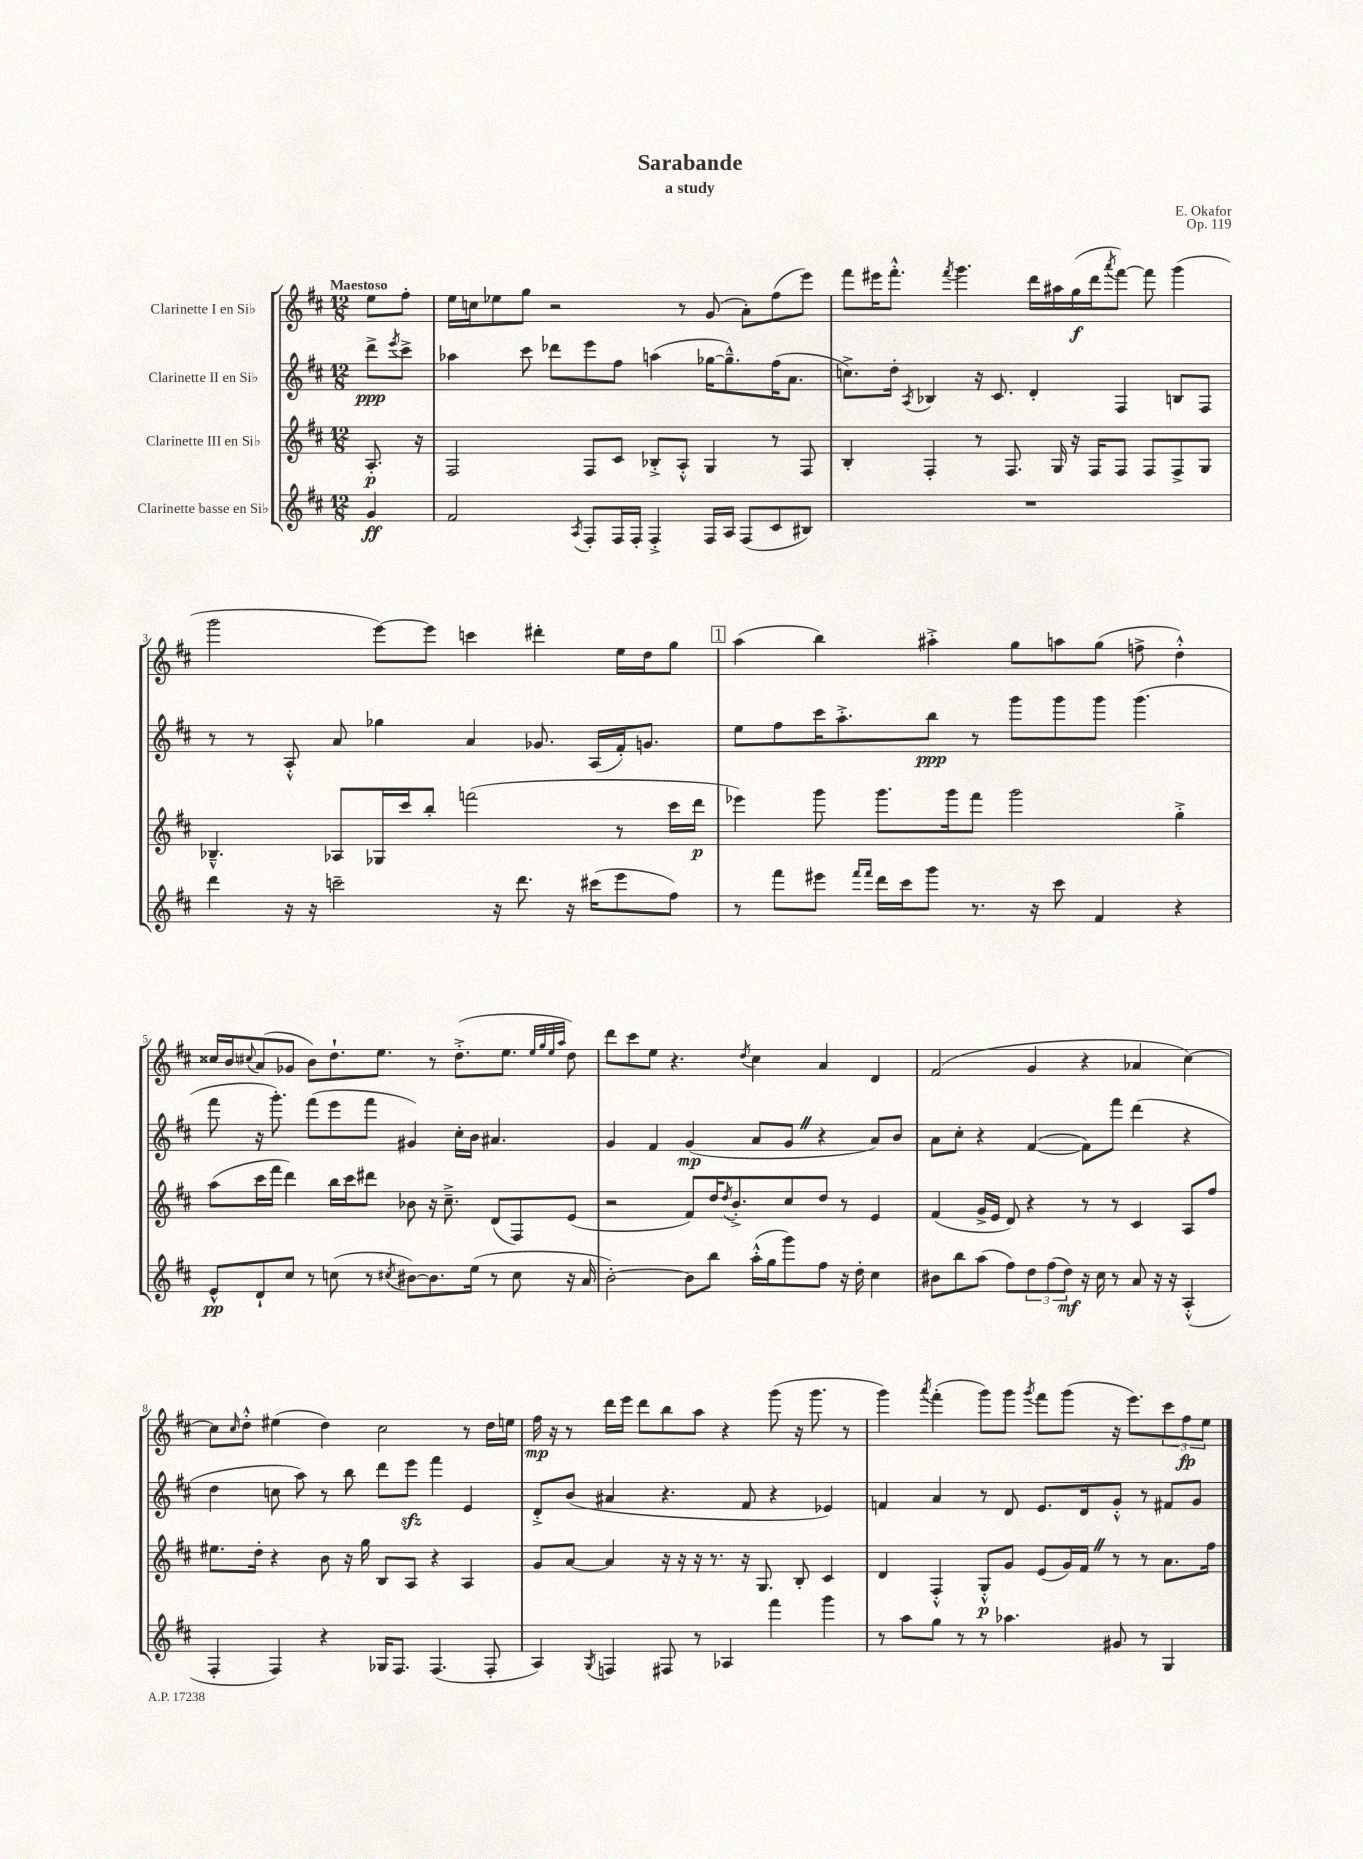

**kern	**dynam	**kern	**dynam	**kern	**dynam	**kern	**dynam
*part4	*part4	*part3	*part3	*part2	*part2	*part1	*part1
*staff4	*staff4	*staff3	*staff3	*staff2	*staff2	*staff1	*staff1
*I"Clarinette basse en Si♭	*	*I"Clarinette III en Si♭	*	*I"Clarinette II en Si♭	*	*I"Clarinette I en Si♭	*
*clefG2	*	*clefG2	*	*clefG2	*	*clefG2	*
*k[f#c#]	*	*k[f#c#]	*	*k[f#c#]	*	*k[f#c#]	*
*M12/8	*	*M12/8	*	*M12/8	*	*M12/8	*
=	=	=	=	=	=	=	=
!	!	!	!	!	!	!LO:TX:a:B:t=Maestoso	!
4g/	ff	8.A'/	p	8ddd^\L	ppp	8ee\L	.
.	.	.	.	8qeee/	.	.	.
.	.	.	.	8ccc#^\J	.	8ff#'\J	.
.	.	16r	.	.	.	.	.
=1	=1	=1	=1	=1	=1	=1	=1
2f#/	.	2F#/	.	4aa-X\	.	16ee\LL	.
.	.	.	.	.	.	16ccn\J	.
.	.	.	.	.	.	8ee-X\	.
.	.	.	.	8ccc#\	.	8gg\J	.
.	.	.	.	8ddd-X\L	.	2r	.
8qA/	.	.	.	.	.	.	.
8F#'/L	.	8F#/L	.	8eee\	.	.	.
16F#/L	.	8c#/J	.	8ff#\J	.	.	.
16F#'/JJ	.	.	.	.	.	.	.
4F#'^/	.	8B-X'^/L	.	(4aan\	.	.	.
.	.	8A'^^/J	.	.	.	8r	.
16F#/LL	.	4G/	.	[16gg-X\KL	.	(8g/	.
16A/JJ	.	.	.	8.gg-~^^\])	.	.	.
(8F#/L	.	.	.	.	.	8a'\L)	.
8c#/	.	8r	.	(16ff#\K	.	(8ff#\	.
.	.	.	.	8.a\J	.	.	.
8B#X/J)	.	8F#/	.	.	.	8eee\J)	.
=2	=2	=2	=2	=2	=2	=2	=2
1.r	.	4B'/	.	8.ccn^\L)	.	8fff#\L	.
.	.	.	.	.	.	16eee#X\K	.
.	.	.	.	16dd'\Jk	.	8.fff#'^^\J	.
.	.	.	.	8qA/	.	.	.
.	.	4F#'/	.	4B-X/	.	.	.
.	.	.	.	.	.	8qfff#/	.
.	.	.	.	.	.	4.ggg\	.
.	.	8r	.	16r	.	.	.
.	.	.	.	8.c#/	.	.	.
.	.	8.F#/	.	.	.	.	.
.	.	.	.	4d'/	.	16ddd\LL	.
.	.	16G/	.	.	.	16aa#X\	.
.	.	16r	.	.	.	(16gg\	f
.	.	16F#/KL	.	.	.	16ddd\J	.
.	.	.	.	.	.	8qaaa/	.
.	.	8F#/J	.	4F#/	.	[8fff#\J)	.
.	.	8F#/L	.	.	.	8fff#\]	.
.	.	8F#^/	.	8Bn/L	.	(4ggg\	.
.	.	8G/J	.	8F#/J	.	.	.
!!LO:LB:g=z
=3	=3	=3	=3	=3	=3	=3	=3
4ddd\	.	4.B-X~^^/	.	8r	.	2ggg\	.
.	.	.	.	8r	.	.	.
16r	.	.	.	8A'^^/	.	.	.
16r	.	.	.	.	.	.	.
2cccn~\	.	8A-X/L	.	8a/	.	.	.
.	.	16G-X/L	.	4gg-X\	.	[8eee\L)	.
.	.	16ccc#/J	.	.	.	.	.
.	.	8bb'/J	.	.	.	8eee\J]	.
.	.	(2fffn\	.	4a/	.	4cccn\	.
16r	.	.	.	.	.	.	.
8.ddd\	.	.	.	.	.	.	.
.	.	.	.	8.g-X/	.	4ddd#X'\	.
16r	.	.	.	.	.	.	.
(16ccc#X\KL	.	.	.	(16A/LL	.	.	.
8eee\	.	8r	.	16f#'/J)	.	16ee\LL	.
.	.	.	.	8.gn/J	.	16dd\J	.
8ff#\J)	.	16ccc#\LL	.	.	.	8gg\J	.
.	.	16ddd\JJ	p	.	.	.	.
!!LO:REH:place=s1:t=1
=4	=4	=4	=4	=4	=4	=4	=4
8r	.	4eee-X\)	.	8ee\L	.	(4aa\	.
8fff#\L	.	.	.	8ff#\	.	.	.
8eee#X\J	.	8ggg\	.	16ccc#\K	.	4bb\)	.
.	.	.	.	8.aa'^\	.	.	.
16qqfff#/LL	.	.	.	.	.	.	.
16qqfff#/JJ	.	.	.	.	.	.	.
16ddd\LL	.	8.ggg\L	.	.	.	.	.
16ccc#\J	.	.	.	.	.	.	.
8ggg\J	.	.	.	8bb\J	ppp	4aa#X'^\	.
.	.	16ggg\k	.	.	.	.	.
8.r	.	8fff#\J	.	8r	.	.	.
.	.	2ggg\	.	8ggg\L	.	8gg\L	.
16r	.	.	.	.	.	.	.
8ccc#\	.	.	.	8ggg\	.	8aan\	.
4f#/	.	.	.	8ggg\J	.	(8gg\J	.
.	.	.	.	(4.ggg\	.	8ffn^\	.
4r	.	4gg'^\	.	.	.	4dd'^^\)	.
!!LO:LB:g=z
=5	=5	=5	=5	=5	=5	=5	=5
8e^^/L	pp	(8aa\L	.	8fff#\	.	16cc##X/LL	.
.	.	.	.	.	.	16b/J	.
.	.	.	.	.	.	8qqcc#X/	.
8d`/	.	16ccc#\L	.	16r	.	(8a/	.
.	.	16fff#\JJ	.	8.ggg'\)	.	.	.
8cc#/J	.	4ddd\)	.	.	.	8g-X/J	.
8r	.	.	.	(8fff#\L	.	8b\L)	.
(8ccn\	.	16bb\LL	.	8eee\	.	8.dd`\	.
.	.	16ccc#\J	.	.	.	.	.
8r	.	8ddd#X\J	.	8fff#\J	.	.	.
.	.	.	.	.	.	8.ee\J	.
8qcc#X/	.	.	.	.	.	.	.
[8b#X\L)	.	8b-X\	.	4g#X/)	.	.	.
8.b#\]	.	16r	.	.	.	8r	.
.	.	8.cc#~^\	.	.	.	.	.
.	.	.	.	16cc#'\LL	.	(8.dd'^\L	.
(16ee\Jk	.	.	.	16b\JJ	.	.	.
8r	.	(8d/L	.	4.a#X/	.	.	.
.	.	.	.	.	.	8.ee\J	.
8cc#\	.	8F#/)	.	.	.	.	.
.	.	.	.	.	.	32qqee/LLL	.
.	.	.	.	.	.	32qqgg/	.
.	.	.	.	.	.	32qqee/	.
.	.	.	.	.	.	32qqaa/JJJ	.
16r	.	(8e/J	.	.	.	8dd\)	.
16a/	.	.	.	.	.	.	.
=6	=6	=6	=6	=6	=6	=6	=6
[2b'\)	.	2r	.	4g/	.	8ddd\L	.
.	.	.	.	.	.	8ccc#\	.
.	.	.	.	4f#/	.	8ee\J	.
.	.	.	.	.	.	4.r	.
8b\L]	.	8f#/L)	.	(4g/	mp	.	.
8bb\J	.	16dd/K	.	.	.	.	.
.	.	8qdd/	.	.	.	.	.
.	.	8.b'^/	.	.	.	.	.
.	.	.	.	.	.	8qdd/	.
(16aa'^^\LL	.	.	.	8a/L	.	4cc#\	.
16gg\J	.	.	.	.	.	.	.
8ggg\)	.	8cc#/	.	8gZ/J	.	.	.
8ff#\J	.	8dd/J	.	4r	.	4a/	.
16r	.	8r	.	.	.	.	.
16dd'\	.	.	.	.	.	.	.
4cc#\	.	4e/	.	8a/L)	.	4d/	.
.	.	.	.	8b/J	.	.	.
=7	=7	=7	=7	=7	=7	=7	=7
8b#X\L	.	(4f#/	.	8a\L	.	(2f#/	.
8bb\	.	.	.	8cc#'\J	.	.	.
(8aa\J	.	16g^/LL	.	4r	.	.	.
.	.	16e/JJ	.	.	.	.	.
8ff#\L)	.	8d/)	.	.	.	.	.
12dd\	.	4r	.	([4f#/	.	4g/	.
(12ff#\	.	.	.	.	.	.	.
12dd\J)	mf	.	.	.	.	.	.
16r	.	8r	.	8f#\L])	.	4r	.
16cc#\	.	.	.	.	.	.	.
8r	.	8r	.	8fff#\J	.	.	.
8a/	.	4c#/	.	(4ddd\	.	4a-X/	.
16r	.	.	.	.	.	.	.
16r	.	.	.	.	.	.	.
(4A'^^/	.	8A/L	.	4r	.	[4cc#\)	.
.	.	8ff#/J	.	.	.	.	.
!!LO:LB:g=z
=8	=8	=8	=8	=8	=8	=8	=8
4F#'/	.	8.ee#X\L	.	4dd\	.	8cc#\L]	.
.	.	.	.	.	.	16qqcc#/	.
.	.	.	.	.	.	8dd'^^\J	.
.	.	16dd'\Jk	.	.	.	.	.
4F#/)	.	4r	.	8ccn\	.	(4ee#X\	.
.	.	.	.	8aa\)	.	.	.
4r	.	8b\	.	8r	.	4dd\)	.
.	.	16r	.	8bb\	.	.	.
.	.	16gg\	.	.	.	.	.
16G-X/KL	.	8B/L	.	8ddd\L	.	2cc#\	.
8.F#/J	.	.	.	.	.	.	.
.	.	8A/J	.	8eeezz\J	.	.	.
(4.F#/	.	4r	.	4fff#\	.	.	.
.	.	4A/	.	4e/	.	8r	.
8F#'/	.	.	.	.	.	16dd\LL	.
.	.	.	.	.	.	16een\JJ	.
=9	=9	=9	=9	=9	=9	=9	=9
4A/)	.	8g/L	.	8d'^/L	.	16ff#\	mp
.	.	.	.	.	.	16r	.
.	.	[8a/J	.	(8b/J	.	8r	.
8qG/	.	.	.	.	.	.	.
4Fn/	.	4a/]	.	4a#X/	.	16ddd\LL	.
.	.	.	.	.	.	16eee\JJ	.
.	.	.	.	.	.	8ddd\L	.
8F#X/	.	16r	.	4.r	.	8bb\	.
.	.	16r	.	.	.	.	.
8r	.	16r	.	.	.	8aa\J	.
.	.	8.r	.	.	.	.	.
4A-X/	.	.	.	.	.	4r	.
.	.	16r	.	8f#/	.	.	.
.	.	8.G/	.	.	.	.	.
4fff#\	.	.	.	4r	.	(8ggg\	.
.	.	8B'/	.	.	.	16r	.
.	.	.	.	.	.	8.ggg\	.
4ggg\	.	4c#/	.	4e-X/)	.	.	.
.	.	.	.	.	.	8r	.
=10	=10	=10	=10	=10	=10	=10	=10
8r	.	4d/	.	4fn/	.	4ggg\)	.
8aa\L	.	.	.	.	.	.	.
.	.	.	.	.	.	8qaaa/	.
8gg\J	.	4F#'^^/	.	4a/	.	(4fff#'\	.
8r	.	.	.	.	.	.	.
8r	.	8G'^^/L	p	8r	.	8ggg\L)	.
4.aa-X\	.	8g/J	.	8d/	.	8ggg\J	.
.	.	.	.	.	.	8qggg/	.
.	.	(8e/L	.	8.e/L	.	8fff#\L	.
.	.	16g/L)	.	.	.	(8ggg\J	.
.	.	16f#Z/JJ	.	16d/k	.	.	.
8g#X/	.	8r	.	8g'^^/J	.	16r	.
.	.	.	.	.	.	8.eee\L)	.
8r	.	8r	.	8r	.	.	.
4G/	.	8.a\L	.	8f#X/L	.	12ccc#\	.
.	.	.	.	.	.	12ff#\	fp
.	.	.	.	8g/J	.	.	.
.	.	.	.	.	.	12ee\J	.
.	.	16ff#\Jk	.	.	.	.	.
==	==	==	==	==	==	==	==
*-	*-	*-	*-	*-	*-	*-	*-
